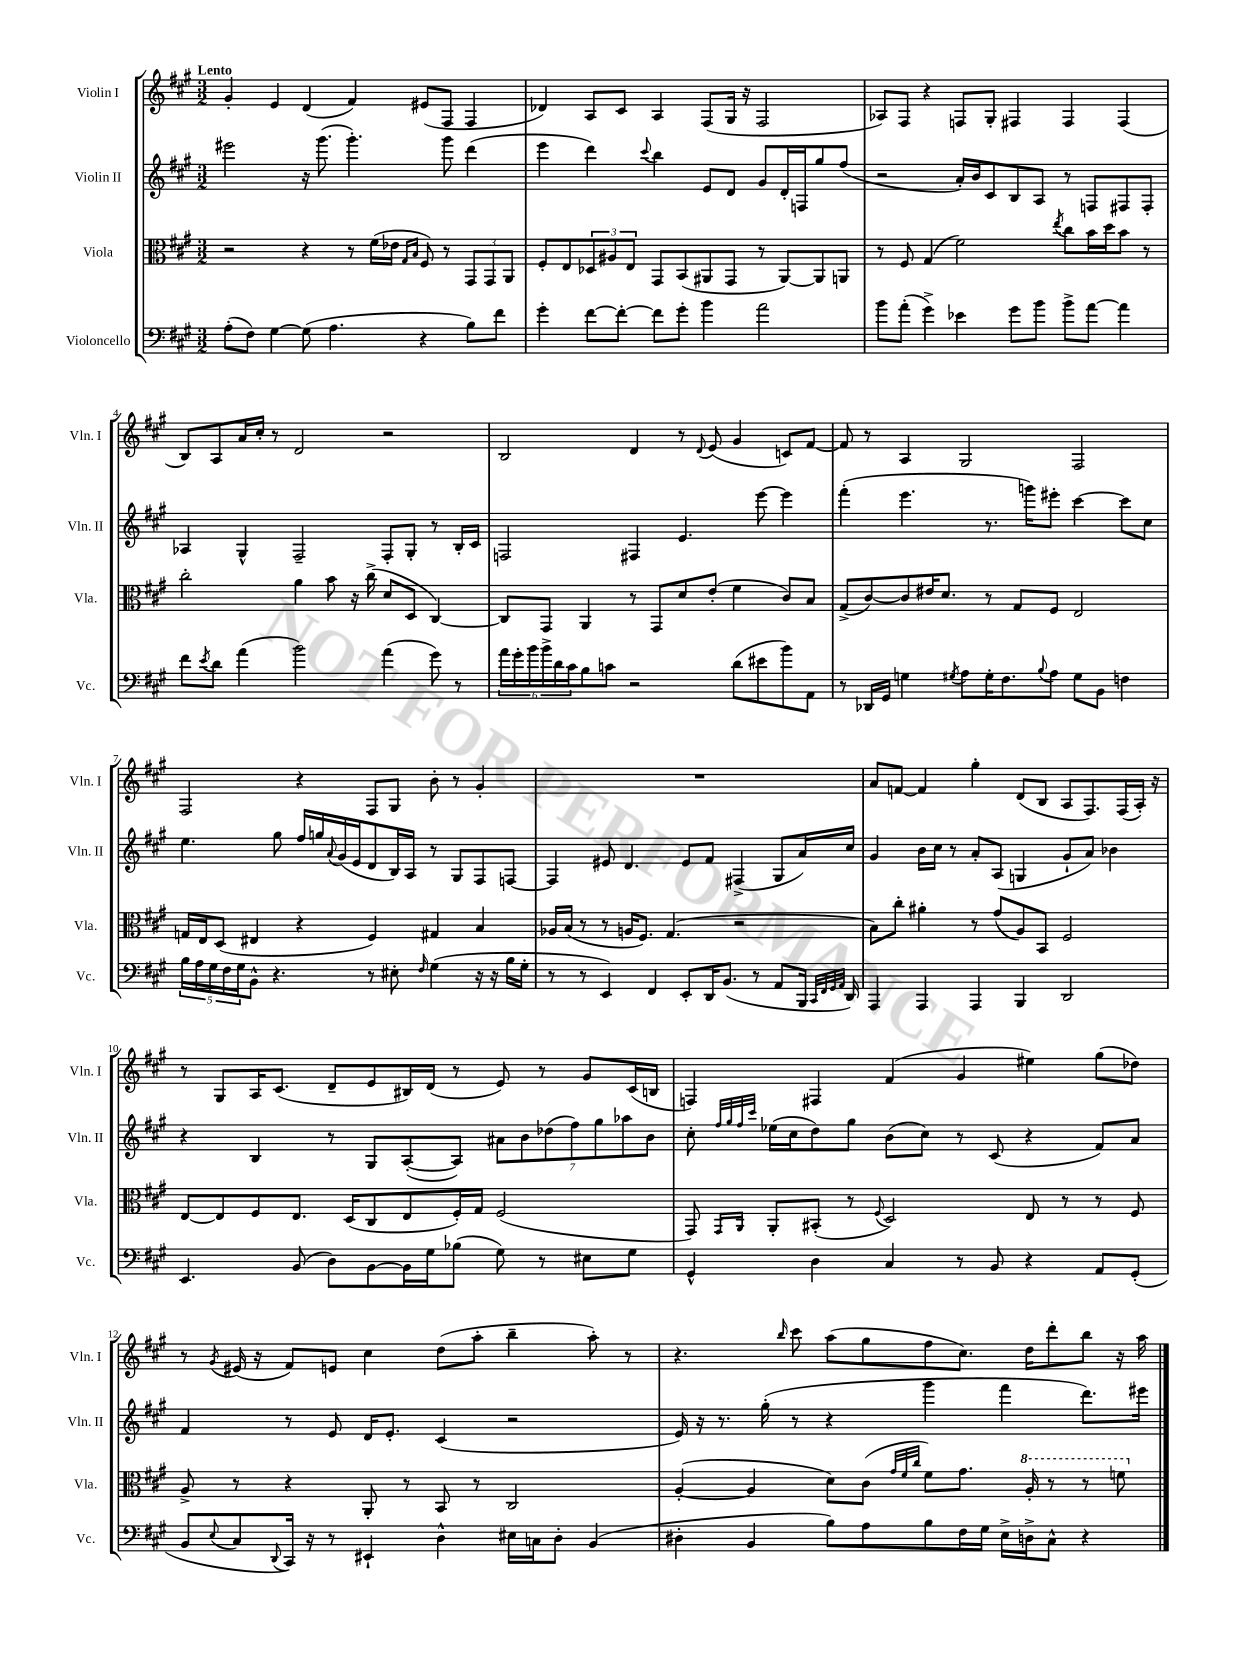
<<
\new StaffGroup <<
\new Staff = "s0" \with { instrumentName = "Violin I" shortInstrumentName = "Vln. I" } {
    \clef treble \key a \major \numericTimeSignature \time 3/2 \tempo "Lento"
    gis'4-. e'4 d'4( fis'4) eis'8( fis8 fis4 |
    des'4) a8 cis'8 a4 fis8( gis16 r16 fis2 |
    aes8) fis8 r4 f8 gis8-. fis4 fis4 fis4( |
    b8) a8 a'16 cis''16-. r8 d'2 r2 |
    b2 d'4 r8 \appoggiatura { d'8 } e'8( gis'4 c'8) fis'8~ |
    fis'8 r8 a4 gis2 fis2 |
    fis2 r4 fis8 gis8 b'8-. r8 gis'4-. |
    R1. |
    a'8 f'8~ f'4 gis''4-. d'8( b8 a8 fis8.) fis16( a16-.) r16 |
    r8 gis8 a16 cis'8.( d'8-- e'8 bis16) d'16( r8 e'8) r8 gis'8 cis'16( b16 |
    f4) fis4 fis'4( gis'4 eis''4) gis''8( des''8) |
    r8 \acciaccatura { gis'8 } eis'16( r16 fis'8) e'8 cis''4 d''8( a''8-. b''4-- a''8-.) r8 |
    r4. \grace { b''16 } cis'''8 a''8( gis''8 fis''8 cis''8.) d''16 d'''8-. b''8 r16 a''16 \bar "|." |
}
\new Staff = "s1" \with { instrumentName = "Violin II" shortInstrumentName = "Vln. II" } {
    \clef treble \key a \major \numericTimeSignature \time 3/2
    eis'''2 r16 gis'''8.( gis'''4.-.) gis'''8 d'''4( |
    e'''4 d'''4) \appoggiatura { cis'''8 } b''4 e'8 d'8 gis'8 d'16-. f16 gis''8 fis''8( |
    r2 a'16-.) b'16 cis'8 b8 a8 r8 f8 fis8 fis8-. |
    aes4 gis4-^ fis2-- fis8-. gis8-. r8 b16-. cis'16 |
    f2 fis4 e'4. e'''8~ e'''4 |
    fis'''4-.( e'''4. r8. g'''16) eis'''8-. cis'''4~ cis'''8 cis''8 |
    e''4. gis''8 fis''16 g''16 \appoggiatura { a'8 } gis'16( e'16 d'8 b16) a16 r8 gis8 fis8 f8~ |
    f4 eis'8 d'4. eis'8 fis'8 fis4->( gis8 a'16) cis''16 |
    gis'4 b'16 cis''16 r8 a'8-. a8( g4 gis'8-! a'8) bes'4 |
    r4 b4 r8 gis8 a8~-.( a8) \tuplet 7/4 { ais'8 b'8 des''8( fis''8) gis''8 aes''8 b'8 } |
    cis''8-. \grace { fis''32 gis''32 fis''32 cis'''32 } ees''16( cis''16 d''8) gis''8 b'8( cis''8) r8 cis'8( r4 fis'8) a'8 |
    fis'4 r8 e'8 d'16 e'8.-. cis'4( r2 |
    e'16) r16 r8. gis''16-.( r8 r4 gis'''4 fis'''4 d'''8.) eis'''16 \bar "|." |
}
\new Staff = "s2" \with { instrumentName = "Viola" shortInstrumentName = "Vla." } {
    \clef alto \key a \major \numericTimeSignature \time 3/2
    r2 r4 r8 fis'16( ees'16 \grace { gis16 b16 } fis8) r8 \tuplet 3/2 { gis,8 gis,8 a,8 } |
    fis8-. e8 \tuplet 3/2 { des8 ais8 e8 } gis,8 b,8( ais,8 gis,8 r8 ais,8~) ais,8 a,8 |
    r8 fis8 gis4( fis'2) \acciaccatura { e''8 } cis''8 b'16 d''16 b'8 r8 |
    cis''2-. a'4 b'8 r16 cis''16->( d'8 d8 cis4~) |
    cis8 gis,8 a,4 r8 gis,8 d'8 e'8-.( fis'4 cis'8) b8 |
    gis8->( cis'8~) cis'8 eis'16 d'8. r8 gis8 fis8 e2 |
    g16 e16 d8( eis4 r4 fis4) gis4 b4 |
    aes16 b16( r8 r8 a16 fis8.) gis4.( r2 |
    b8) cis''8-. ais'4-. r8 gis'8( a8) b,8 fis2 |
    e8~ e8 fis8 e8. d16( cis8 e8 fis16-.) gis16 fis2( |
    gis,8) \grace { gis,16 a,16 } a,8-. bis,8-.( r8 \appoggiatura { fis8 } d2) e8 r8 r8 fis8 |
    a8-> r8 r4 a,8-. r8 b,8 r8 cis2 |
    a4~-.( a4 d'8) cis'8( \grace { gis'32 fis'32 cis''32 } fis'8) gis'8. \ottava #1 a'16-. r8 r8 f''8 \ottava #0 \bar "|." |
}
\new Staff = "s3" \with { instrumentName = "Violoncello" shortInstrumentName = "Vc." } {
    \clef bass \key a \major \numericTimeSignature \time 3/2
    a8-.( fis8) gis4~ gis8( a4. r4 b8) fis'8 |
    gis'4-. fis'8~ fis'8~-. fis'8 gis'8-. b'4 a'2 |
    b'8 a'8-.( gis'4->) ees'4 gis'8 b'8 b'8-> a'8~ a'4 |
    fis'8 \acciaccatura { e'8 } d'8 a'4( b'2) a'4( gis'8) r8 |
    \tuplet 6/4 { a'16 gis'16-. b'16 b'16-> d'16 cis'16 } b8 c'8 r2 d'8( eis'8 b'8) a,8 |
    r8 des,16 gis,16 g4 \acciaccatura { gis8 } a8 gis16-. fis8. \appoggiatura { b8 } a8 gis8 b,8 f4 |
    \tuplet 5/4 { b16 a16 gis16 fis16 gis16 } b,8-^ r4. r8 eis8-. \grace { fis16 } gis4( r16 r16 b16 gis16-. |
    r8 r8 e,4) fis,4 e,8-. d,16 b,8.( r8 a,8 b,,16 \grace { cis,32 fis,32 gis,32 a,32 } d,16) |
    a,,4 a,,4 a,,4 b,,4 d,2 |
    e,4. b,8( d8) b,8~ b,16 gis16 bes8( gis8) r8 eis8 gis8 |
    gis,4-^ d4 cis4 r8 b,8 r4 a,8 gis,8-.( |
    b,8 \appoggiatura { e8 } cis8 \appoggiatura { d,8 } cis,16) r16 r8 eis,4-! d4-^ eis16 c16 d8-. b,4( |
    dis4-. b,4 b8) a8 b8 fis16 gis16 e16-> d16-> cis8-^ r4 \bar "|." |
}
>>
>>
